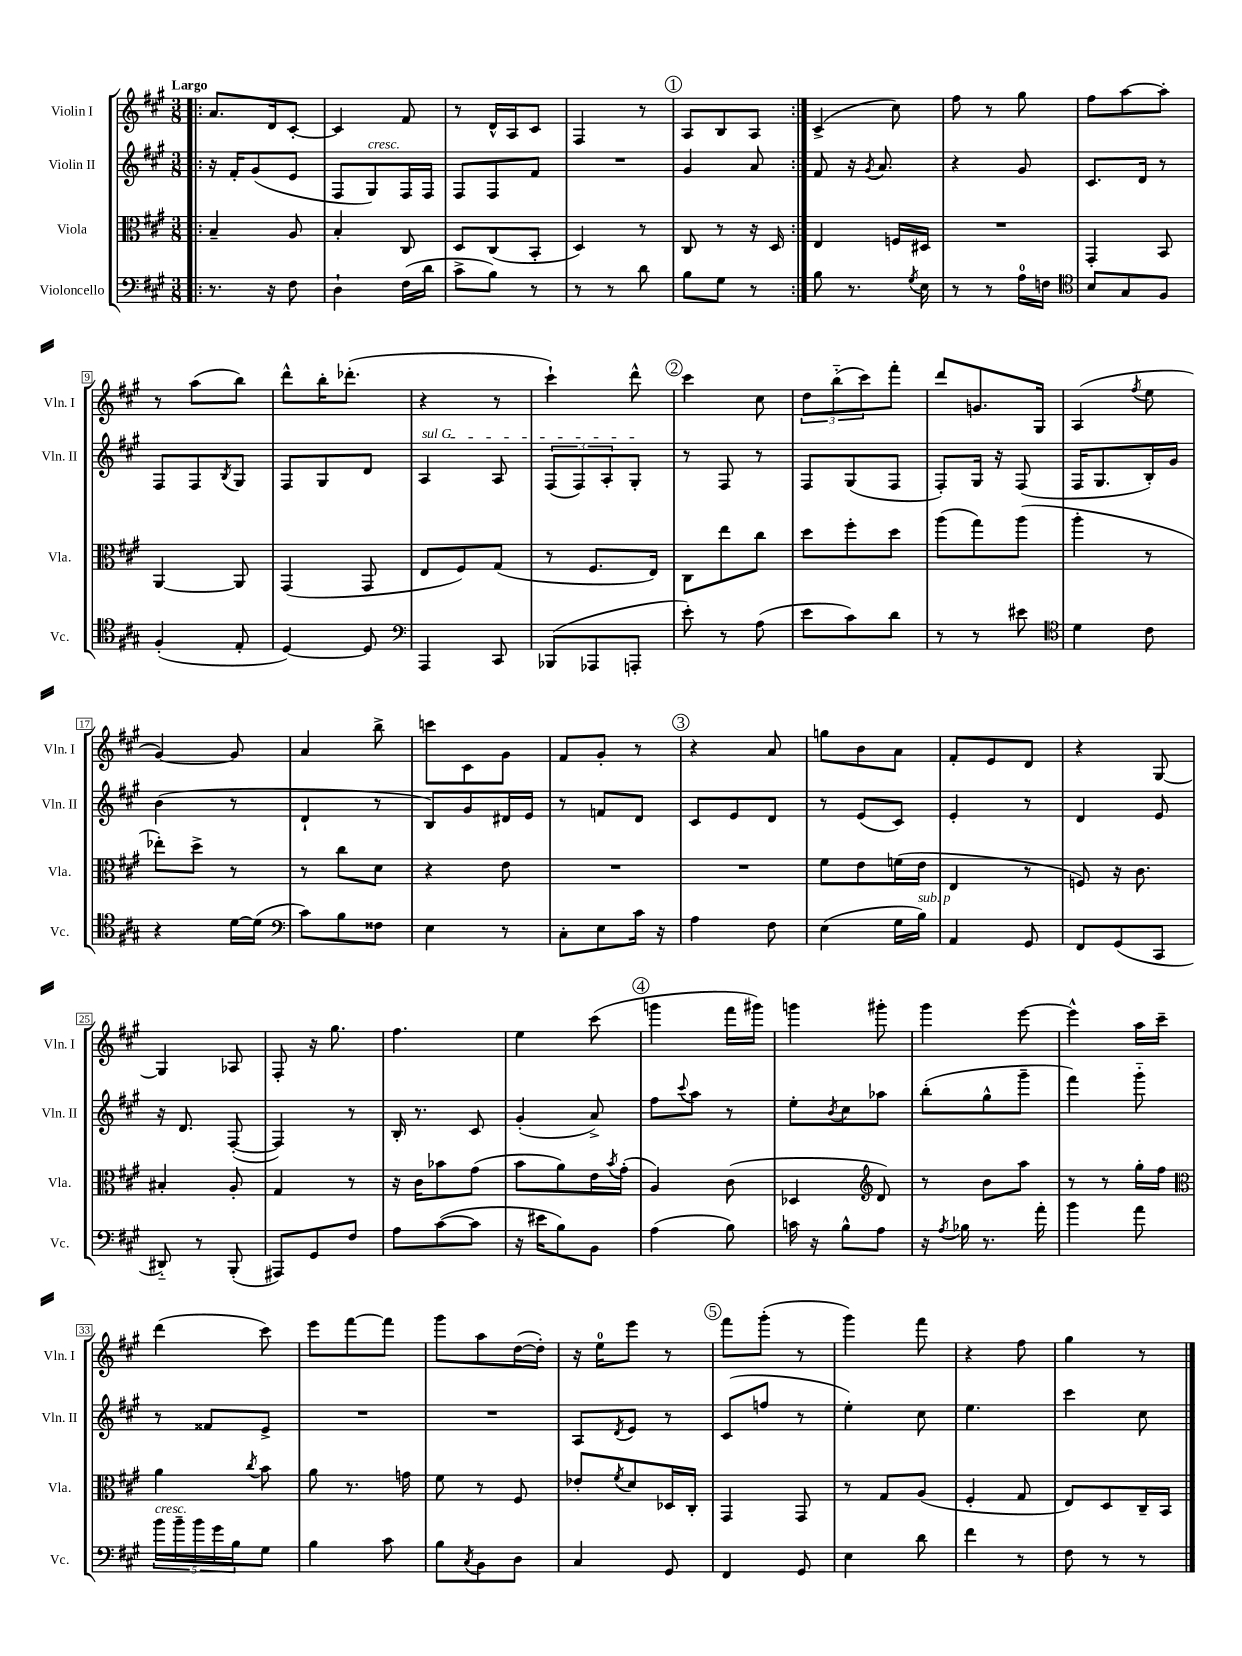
<<
\new StaffGroup <<
\new Staff = "s0" \with { instrumentName = "Violin I" shortInstrumentName = "Vln. I" } {
    \clef treble \key a \major \numericTimeSignature \time 3/8 \tempo "Largo"
    \repeat volta 2 { \bar ".|:" a'8. d'16 cis'8~-. |
    cis'4 fis'8 |
    r8 d'16-^ a16 cis'8 |
    fis4 r8 |
    \mark \markup { \circle "1" } a8 b8 a8 | }
    cis'4->( cis''8) |
    fis''8 r8 gis''8 |
    fis''8 a''8~ a''8-. |
    r8 a''8( b''8) |
    d'''8-^ b''16-. des'''8.-.( |
    r4 r8 |
    cis'''4-!) d'''8-^ |
    \mark \markup { \circle "2" } cis'''4 cis''8 |
    \tuplet 3/2 { d''8 b''8-_( cis'''8) } fis'''8-. |
    d'''8 g'8. gis16 |
    a4( \acciaccatura { fis''8 } e''8 |
    gis'4~) gis'8 |
    a'4 b''8-> |
    c'''8 cis'8 gis'8 |
    fis'8 gis'8-. r8 |
    \mark \markup { \circle "3" } r4 a'8 |
    g''8 b'8 a'8 |
    fis'8-. e'8 d'8 |
    r4 gis8~ |
    gis4 aes8 |
    fis8-. r16 gis''8. |
    fis''4. |
    e''4 cis'''8( |
    \mark \markup { \circle "4" } g'''4 fis'''16 gis'''16) |
    g'''4 gis'''8-. |
    gis'''4 e'''8~ |
    e'''4-^ a''16 cis'''16-- |
    d'''4( cis'''8) |
    e'''8 fis'''8~ fis'''8 |
    gis'''8 a''8 d''16~( d''16-.) |
    r16 e''16-0 e'''8 r8 |
    \mark \markup { \circle "5" } fis'''8 gis'''8-.( r8 |
    gis'''4) fis'''8 |
    r4 fis''8 |
    gis''4 r8 \bar "|." |
}
\new Staff = "s1" \with { instrumentName = "Violin II" shortInstrumentName = "Vln. II" } {
    \clef treble \key a \major \numericTimeSignature \time 3/8
    \repeat volta 2 { \bar ".|:" r16 fis'16-. gis'8( e'8 |
    fis8 gis8^\markup { \italic "cresc." }) fis16 fis16 |
    fis8 fis8 fis'8 |
    R4. |
    \mark \markup { \circle "1" } gis'4 a'8 | }
    fis'8 r16 \acciaccatura { gis'8 } a'8. |
    r4 gis'8 |
    cis'8. d'16 r8 |
    fis8 fis8 \acciaccatura { b8 } gis8 |
    fis8 gis8 d'8 |
    \once \override TextSpanner.bound-details.left.text = \markup { \italic "sul G" } a4\startTextSpan a8 |
    \tuplet 3/2 { fis8( fis8) a8-. } gis8-.\stopTextSpan |
    \mark \markup { \circle "2" } r8 fis8 r8 |
    fis8 gis8( fis8 |
    fis8-.) gis16 r16 fis8( |
    fis16 gis8. b16-.) gis'16 |
    b'4( r8 |
    d'4-! r8 |
    b8) gis'8 dis'16 e'16 |
    r8 f'8 d'8 |
    \mark \markup { \circle "3" } cis'8 e'8 d'8 |
    r8 e'8( cis'8) |
    e'4-. r8 |
    d'4 e'8 |
    r16 d'8. fis8~-.( |
    fis4) r8 |
    b16-. r8. cis'8 |
    gis'4-.( a'8->) |
    \mark \markup { \circle "4" } fis''8 \appoggiatura { cis'''8 } a''8 r8 |
    e''8-. \acciaccatura { b'8 } cis''8 aes''8 |
    b''8-.( gis''8-^ gis'''8-- |
    fis'''4) gis'''8-_ |
    r8 fisis'8 e'8-> |
    R4. |
    R4. |
    a8 \acciaccatura { d'8 } e'8 r8 |
    \mark \markup { \circle "5" } cis'8( f''8 r8 |
    e''4-.) cis''8 |
    e''4. |
    cis'''4 cis''8 \bar "|." |
}
\new Staff = "s2" \with { instrumentName = "Viola" shortInstrumentName = "Vla." } {
    \clef alto \key a \major \numericTimeSignature \time 3/8
    \repeat volta 2 { \bar ".|:" b4-- a8 |
    b4-. cis8 |
    d8 cis8( b,8-. |
    d4) r8 |
    \mark \markup { \circle "1" } cis8 r8 r16 d16 | }
    e4 f16 dis16 |
    R4. |
    gis,4-. b,8 |
    a,4~ a,8 |
    gis,4( gis,8 |
    e8 fis8) gis8( |
    r8 fis8. e16) |
    \mark \markup { \circle "2" } cis8 e''8 cis''8 |
    d''8 fis''8-. d''8 |
    a''8( gis''8) a''8( |
    a''4-. r8 |
    ees''8-.) d''8-> r8 |
    r8 cis''8 d'8 |
    r4 e'8 |
    R4. |
    \mark \markup { \circle "3" } R4. |
    fis'8 e'8 f'16( e'16 |
    e4 r8 |
    f8) r16 cis'8. |
    bis4-. a8-. |
    gis4 r8 |
    r16 cis'16 bes'8 gis'8( |
    b'8 a'8) e'16 \acciaccatura { b'8 } gis'16-.( |
    \mark \markup { \circle "4" } a4) cis'8( |
    des4 \clef treble d'8) |
    r8 b'8 a''8 |
    r8 r8 gis''16-. fis''16 |
    \clef alto a'4 \acciaccatura { cis''8 } b'8 |
    a'8 r8. g'16 |
    fis'8 r8 fis8 |
    ees'8-. \acciaccatura { fis'8 } d'8 des16 cis16-. |
    \mark \markup { \circle "5" } gis,4 gis,8 |
    r8 gis8 a8( |
    fis4-. gis8 |
    e8) d8 cis16-- b,16 \bar "|." |
}
\new Staff = "s3" \with { instrumentName = "Violoncello" shortInstrumentName = "Vc." } {
    \clef bass \key a \major \numericTimeSignature \time 3/8
    \repeat volta 2 { \bar ".|:" r8. r16 fis8 |
    d4-! fis16( d'16 |
    cis'8-> b8) r8 |
    r8 r8 d'8 |
    \mark \markup { \circle "1" } b8 gis8 r8 | }
    b8 r8. \acciaccatura { gis8 } e16 |
    r8 r8 a16-0 f16 |
    \clef tenor b8 gis8 fis8 |
    fis4-.( e8-. |
    d4~) d8 |
    \clef bass a,,4 cis,8 |
    bes,,8( aes,,8 a,,8-. |
    \mark \markup { \circle "2" } e'8-.) r8 a8( |
    e'8 cis'8) d'8 |
    r8 r8 eis'8 |
    \clef tenor d'4 cis'8 |
    r4 d'16~ d'16( |
    \clef bass cis'8) b8 fisis8 |
    e4 r8 |
    cis8-. e8 cis'16 r16 |
    \mark \markup { \circle "3" } a4 fis8 |
    e4( gis16 b16^\markup { \italic "sub. p" }) |
    a,4 gis,8 |
    fis,8 gis,8( cis,8 |
    dis,8-_) r8 b,,8-.( |
    ais,,8) gis,8 fis8 |
    a8 cis'8~( cis'8 |
    r16 eis'16 b8) b,8 |
    \mark \markup { \circle "4" } a4( b8) |
    c'16 r16 b8-^ a8 |
    r16 \acciaccatura { a8 } bes16 r8. a'16-. |
    b'4 a'8 |
    \tuplet 5/4 { b'16^\markup { \italic "cresc." } b'16-- b'16 gis'16 b16 } gis8 |
    b4 cis'8 |
    b8 \acciaccatura { cis8 } b,8 d8 |
    cis4 gis,8 |
    \mark \markup { \circle "5" } fis,4 gis,8 |
    e4 d'8 |
    fis'4 r8 |
    fis8 r8 r8 \bar "|." |
}
>>
>>
\layout { \context { \Score \override BarNumber.stencil = #(make-stencil-boxer 0.1 0.3 ly:text-interface::print) } }
